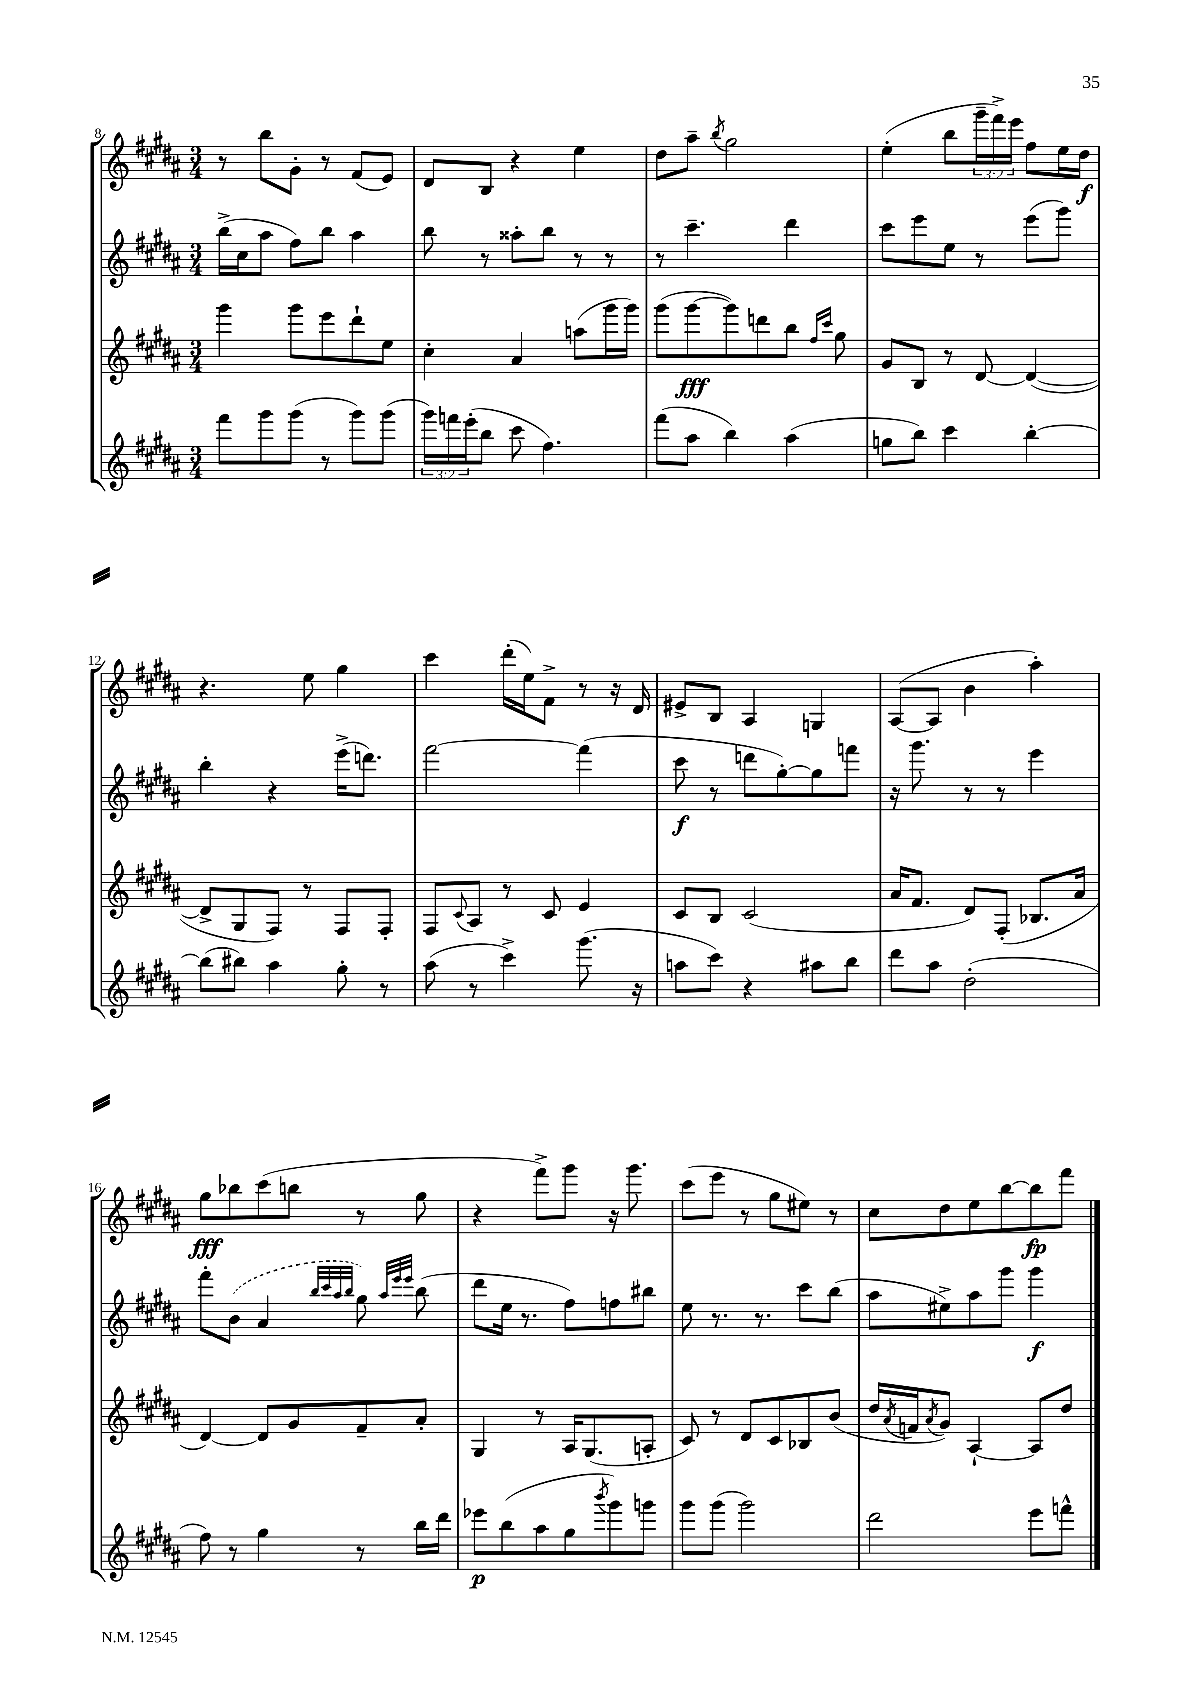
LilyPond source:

<<
\new StaffGroup <<
\new Staff = "s0" {
    \clef treble \key b \major \numericTimeSignature \time 3/4 \override Staff.TupletNumber.text = #tuplet-number::calc-fraction-text
    r8 b''8 gis'8-. r8 fis'8( e'8) |
    dis'8 b8 r4 e''4 |
    dis''8 ais''8-- \acciaccatura { b''8 } gis''2 |
    e''4-.( b''8 \tuplet 3/2 { gis'''16-- fis'''16->) e'''16 } fis''8 e''16 dis''16\f |
    r4. e''8 gis''4 |
    cis'''4 dis'''16-.( e''16) fis'8-> r8 r16 dis'16 |
    eis'8-> b8 ais4 g4 |
    ais8~( ais8 b'4 ais''4-.) |
    gis''8\fff bes''8 cis'''8( b''8 r8 gis''8 |
    r4 fis'''8->) gis'''8 r16 gis'''8. |
    cis'''8( e'''8 r8 gis''8 eis''8) r8 |
    cis''8 dis''8 e''8 b''8~ b''8\fp fis'''8 \bar "|." |
}
\new Staff = "s1" {
    \clef treble \key b \major \numericTimeSignature \time 3/4
    b''16->( cis''16 ais''8 fis''8) b''8 ais''4 |
    b''8 r8 aisis''8-. b''8 r8 r8 |
    r8 cis'''4.-- dis'''4 |
    cis'''8 e'''8 e''8 r8 e'''8( gis'''8) |
    b''4-. r4 e'''16->( d'''8.) |
    fis'''2~ fis'''4( |
    cis'''8\f r8 d'''8 gis''8~-.) gis''8 f'''8 |
    r16 gis'''8. r8 r8 e'''4 |
    fis'''8-. \once \slurDashed b'8( ais'4 \grace { b''32 cis'''32 ais''32 b''32 } gis''8) \grace { ais''32 e'''32 e'''32 } b''8( |
    dis'''8 e''16 r8. fis''8) f''8 bis''8 |
    e''8 r8. r8. cis'''8 b''8( |
    ais''8 eis''8->) ais''8 gis'''8 gis'''4\f \bar "|." |
}
\new Staff = "s2" {
    \clef treble \key b \major \numericTimeSignature \time 3/4
    gis'''4 gis'''8 e'''8 dis'''8-! e''8 |
    cis''4-. ais'4 a''8( gis'''16 gis'''16) |
    gis'''8( gis'''8~\fff gis'''8) d'''8 b''8 \grace { fis''16 cis'''16 } gis''8 |
    gis'8 b8 r8 dis'8~ dis'4~( |
    dis'8-> gis8 fis8) r8 fis8 fis8-. |
    fis8 \appoggiatura { cis'8 } ais8 r8 cis'8 e'4 |
    cis'8 b8 cis'2( |
    ais'16 fis'8. dis'8) fis8-.( bes8. ais'16 |
    dis'4~) dis'8 gis'8 fis'8-- ais'8-. |
    gis4 r8 ais16 gis8.( a8-. |
    cis'8) r8 dis'8 cis'8 bes8 b'8( |
    dis''16 \acciaccatura { ais'8 } f'16 \acciaccatura { ais'8 } gis'8) ais4~-! ais8 dis''8 \bar "|." |
}
\new Staff = "s3" {
    \clef treble \key b \major \numericTimeSignature \time 3/4 \override Staff.TupletNumber.text = #tuplet-number::calc-fraction-text
    fis'''8 gis'''8 gis'''8( r8 gis'''8) gis'''8( |
    \tuplet 3/2 { gis'''16) f'''16 e'''16-.( } b''8 cis'''8 fis''4.) |
    fis'''8( ais''8 b''4) ais''4( |
    g''8 b''8) cis'''4 b''4~-. |
    b''8( bis''8) ais''4 gis''8-. r8 |
    ais''8( r8 cis'''4->) gis'''8.( r16 |
    a''8 cis'''8) r4 ais''8 b''8 |
    dis'''8 ais''8 dis''2-.( |
    fis''8) r8 gis''4 r8 b''16 dis'''16 |
    ees'''8\p b''8( ais''8 gis''8 \acciaccatura { b'''8 } gis'''8) g'''8 |
    gis'''8 gis'''8( gis'''2) |
    dis'''2 e'''8 f'''8-^ \bar "|." |
}
>>
>>
\layout { \context { \Score currentBarNumber = #8 } }
